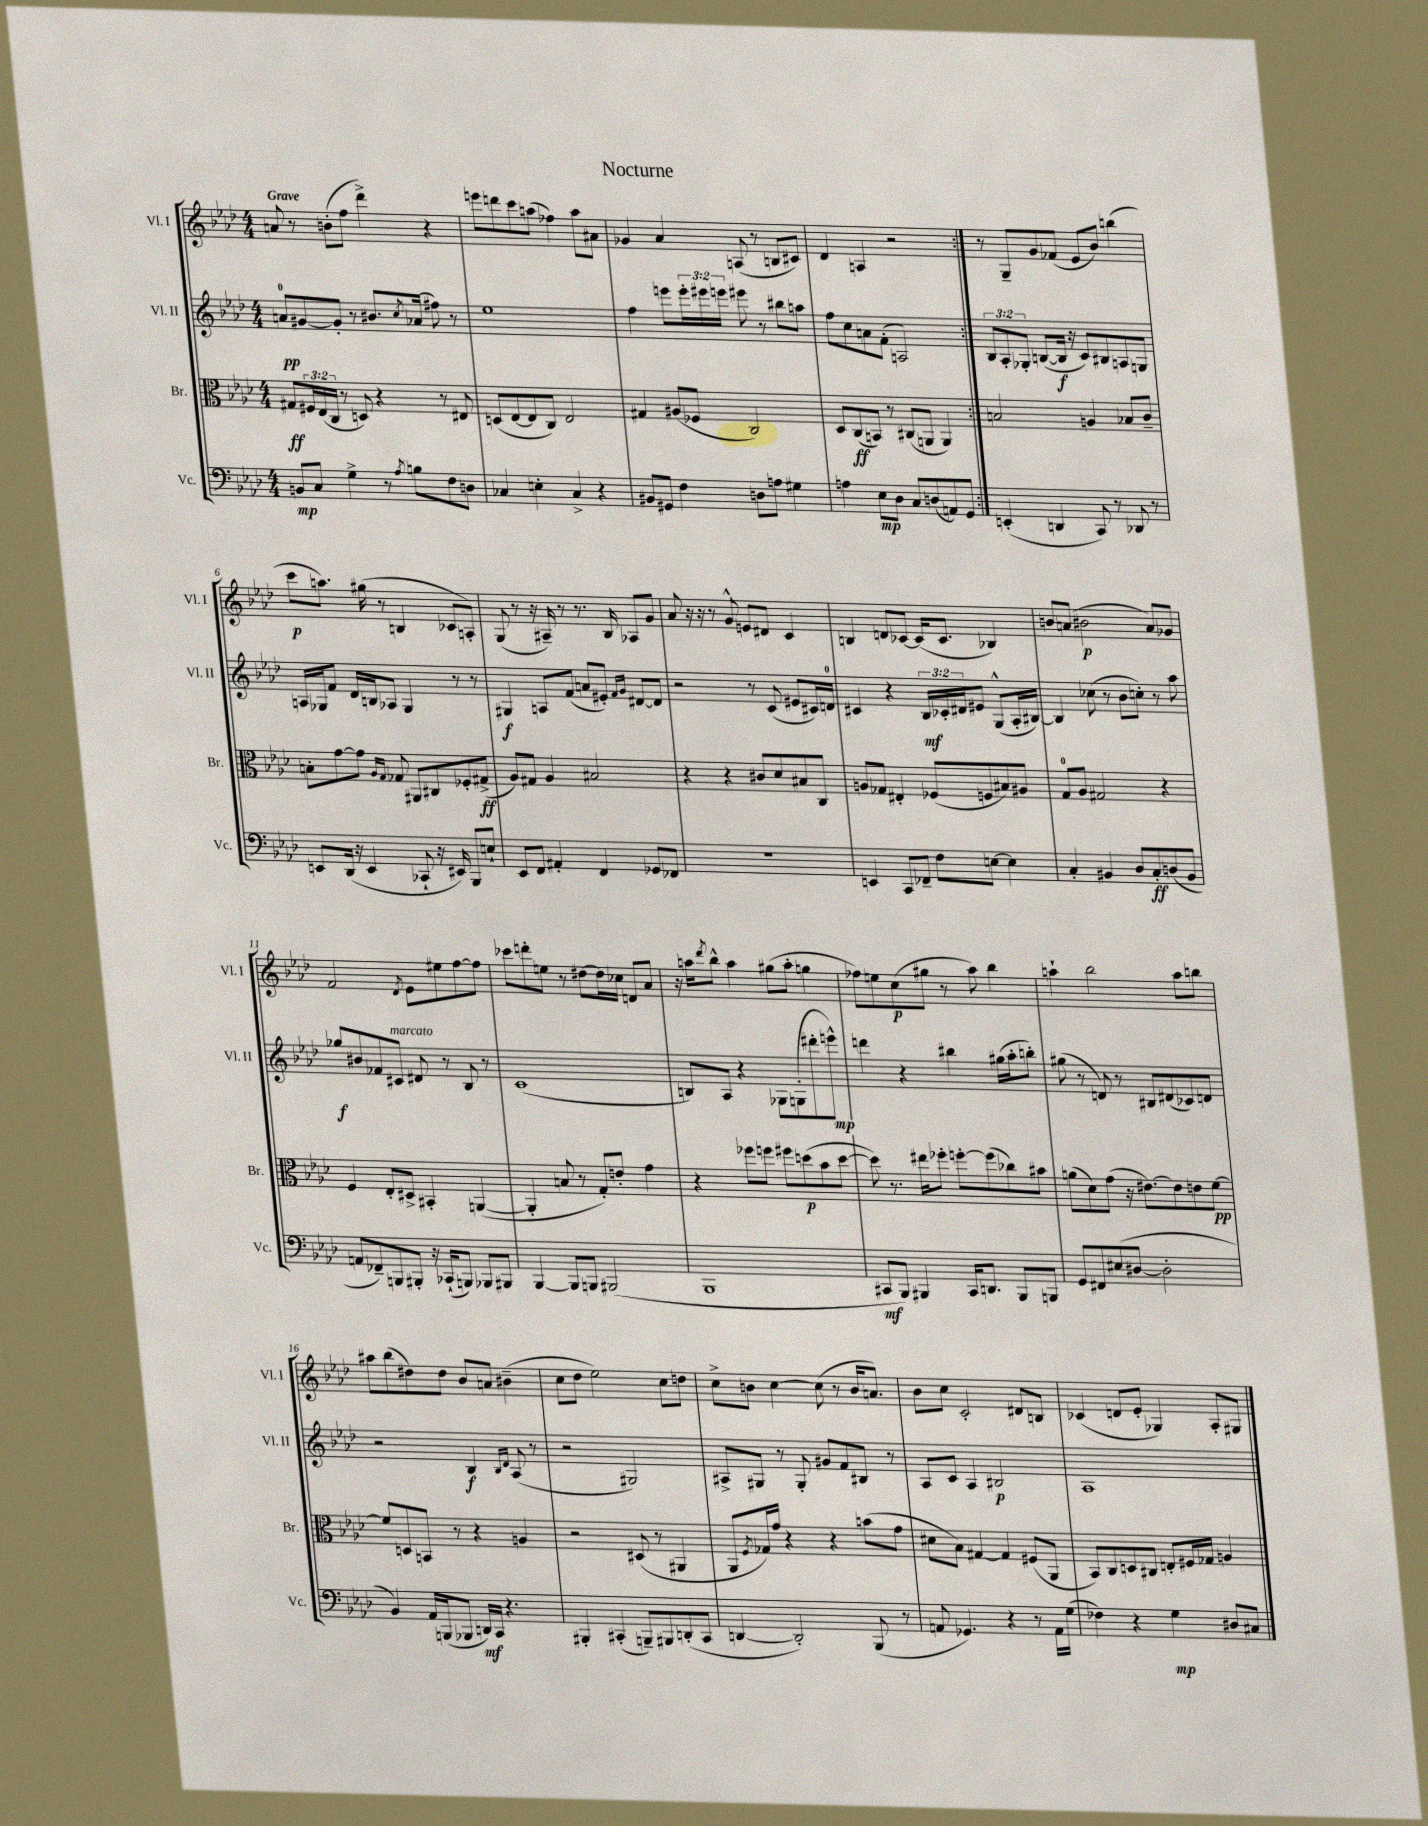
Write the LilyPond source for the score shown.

\header { title = "Nocturne" }
<<
\new StaffGroup <<
\new Staff = "s0" \with { instrumentName = "Vl. I" shortInstrumentName = "Vl. I" } {
    \clef treble \key aes \major \numericTimeSignature \time 4/4 \tempo "Grave"
    \repeat volta 2 { a'8 r8 b'8-.( f''8 des'''4->) r4 |
    e'''8 d'''8 c'''8 a''8( fes''4) a''8 ais'8 |
    ges'4 aes'4 a8( r8 b8 cis'8) |
    des'4 a4 r2 | }
    r8 g8-- g'8 fes'8( ees'8 bes'8) b''4( |
    c'''8\p a''8.) gis''16( r8 b4 ces'8 a8-.) |
    g8( r8 r16 ais16--) r8 r8. bes16 aes8 g'8 |
    aes'8 r16 r16 r8 g'8-^ e'8 dis'8 c'4 |
    b4 d'8 ces'8~ ces'16( ces'8. bes4) |
    b'8 a'8( bis'2\p a'8) ges'8 |
    f'2 \acciaccatura { des'8 } ees'8 eis''8 f''8~ f''8 |
    ces'''8 d'''8-. e''8 r8 dis''8~ dis''16 ces''16 d'8 aes'8 |
    r16 a''16 \acciaccatura { des'''8 } bes''8-^ a''4 gis''8( a''8-. g''4 |
    fes''8) e''8 c''8\p( gis''8 r8 aes''8) bes''4 |
    a''4-! bes''2 a''8 b''8 |
    ais''8 bes''8( dis''8) dis''8 bes'8 a'8 bis'4--( |
    c''8 des''8 ees''2) c''8 d''8 |
    c''8-> b'8 c''4~ c''8( r8 b'16 a'8.) |
    bes'8 c''8 c'2-. dis'8 b8 |
    ces'4( d'8 ees'8-. ges4) aes8-. gis8 \bar "|." |
}
\new Staff = "s1" \with { instrumentName = "Vl. II" shortInstrumentName = "Vl. II" } {
    \clef treble \key aes \major \numericTimeSignature \time 4/4 \override Staff.TupletNumber.text = #tuplet-number::calc-fraction-text
    \repeat volta 2 { a'8-0\pp gis'8~ gis'8-. r8 bis'8. \acciaccatura { c''8 } aes'16( fis''8) r8 |
    ees''1 |
    f''4 e'''8 \tuplet 3/2 { e'''16-. eis'''16 e'''16 } eis'''8 r8 bis''8 a''8 |
    f''8 c''8 a'8 f'8-.( a2) | }
    \tuplet 3/2 { bes8 aes8-. ges8-. } b8~( b16\f r16 c'8) bis8 a8 g8 |
    a16 ges16 f'8 des'16 b16 aes8 ges4 r8 r8 |
    gis4\f a8 f'8( a'8 eis'8-.) \grace { f'16 g'16 } dis'8~ dis'8 |
    r2 r8 c'8( eis'8 cis'16) d'16-0 |
    cis'4 r4 \tuplet 3/2 { bes16\mf ces'16-. dis'16 } eis'8 g8-^( aes16-. bis16~) |
    bis4 ces''8( r8 bes'8 c''8-.) r8 aes''8 |
    ges''8\f bis'8 fes'8 cis'8^\markup { \italic "marcato" } dis'8 r8 bes8 r8 |
    c'1( |
    b8) aes8 r4 ges8 g8-.( dis'''8-. e'''8-^\mp) |
    d'''4 r4 bis''4 gis''16( aes''16-. b''8-.) |
    gis''8( r8 d'8) r8 bis8 dis'8( ces'8) d'8 |
    r2 bes4\f \grace { bes16 des'16 } aes8( r8 |
    r2 gis2) |
    ais8-> gis8 r8 gis8-. gis'8 f'8 bis8 r8 |
    aes8 c'8 aes4 bis2\p |
    aes1 \bar "|." |
}
\new Staff = "s2" \with { instrumentName = "Br." shortInstrumentName = "Br." } {
    \clef alto \key aes \major \numericTimeSignature \time 4/4 \override Staff.TupletNumber.text = #tuplet-number::calc-fraction-text
    \repeat volta 2 { gis8\ff \tuplet 3/2 { fis16 ees16( c16 } r8 d8) r4 r8 eis8 |
    d8( ees8~ ees8 c8) ees2 |
    gis4 ais8( fes8 c2) |
    des8 c8\ff( b,8) r8 cis8( a,8 a,4) | }
    b2 a4 bes8 c'8-- |
    b8-. g'8~ g'8 \grace { aes16 g16 } ges8 ais,8 cis8 fes8-. gis8->\ff( |
    aes8) gis8 aes4 bis2 |
    r4 r4 cis'8 des'8 bis8 c8 |
    a8 ges8 eis4-. fes8( f8 bis8) ais8 |
    g8-0 aes8 gis2 r4 |
    f4 ees8-. dis8-> bis,4-. a,4~( |
    a,4-. b8 r8 g8-.) e'8-. g'4 |
    r4 fes''8 f''8 fis''8 d''8\p( bes'8 d''8~ |
    d''8) r8. eis''16 fes''8-. f''8~-. f''8( ces''8) bis'8 |
    a'8( des'8) g'8( r16 eis'8.~) eis'8 e'8 f'8~\pp |
    f'8 d8 b,8 r8 r4 a4 |
    r2 dis8( r8 ais,4 |
    aes,8 \acciaccatura { f8 } ges16) g'16 r4 r4 b'8( g'8 |
    dis'8 bes8) gis4~ gis4 fis8( aes,8 |
    bes,8) c8 d8 cis8 e8-. fis16 ges16 a4 \bar "|." |
}
\new Staff = "s3" \with { instrumentName = "Vc." shortInstrumentName = "Vc." } {
    \clef bass \key aes \major \numericTimeSignature \time 4/4
    \repeat volta 2 { b,8\mp c8 g4-> r8 \acciaccatura { aes8 } b8 f8 d8 |
    ces4 e4-. ces4-> r4 |
    bis,8 gis,8 f4 d8 a8 gis4 |
    a4 ees8\mp des8 c8 d8( a,8) g,8 | }
    e,4-.( d,4 c,8) r8 des,8 r8 |
    e,8 des,16( r16 e,4 ces,8-! r16 eis,16) bes,,8 e8-! |
    ees,8 f,8 ais,4-. f,4 ges,8 fes,8 |
    R1 |
    e,4 c,8 fes,8-- f8 e8~ e4 |
    c4-. bis,4 des8 c8-.\ff d8( bis,8 |
    a,8 fes,8--) b,,8 bis,,8-. r16 ces,16-!( b,,8) bes,,8 bis,,8 |
    bes,,4~ bes,,8 b,,8 bis,,2( |
    bes,,1 |
    cis,8\mf bes,,8) bis,,4 cis,16 d,8. bis,,8 b,,8 |
    g,8 fis,8 eis8( dis8~ dis2-. |
    bes,4) aes,16 b,,16( bes,,8 d,16\mf) c,16 r4. |
    bis,,4-. cis,4-.( b,,8--) bis,,8 d,8-.( cis,8 |
    d,4~ d,2-.) bes,,8( r8 |
    a,8 ges,4.) r4 r8 a,16 g16( |
    fes4) r4 g4\mp dis8 cis8 \bar "|." |
}
>>
>>
